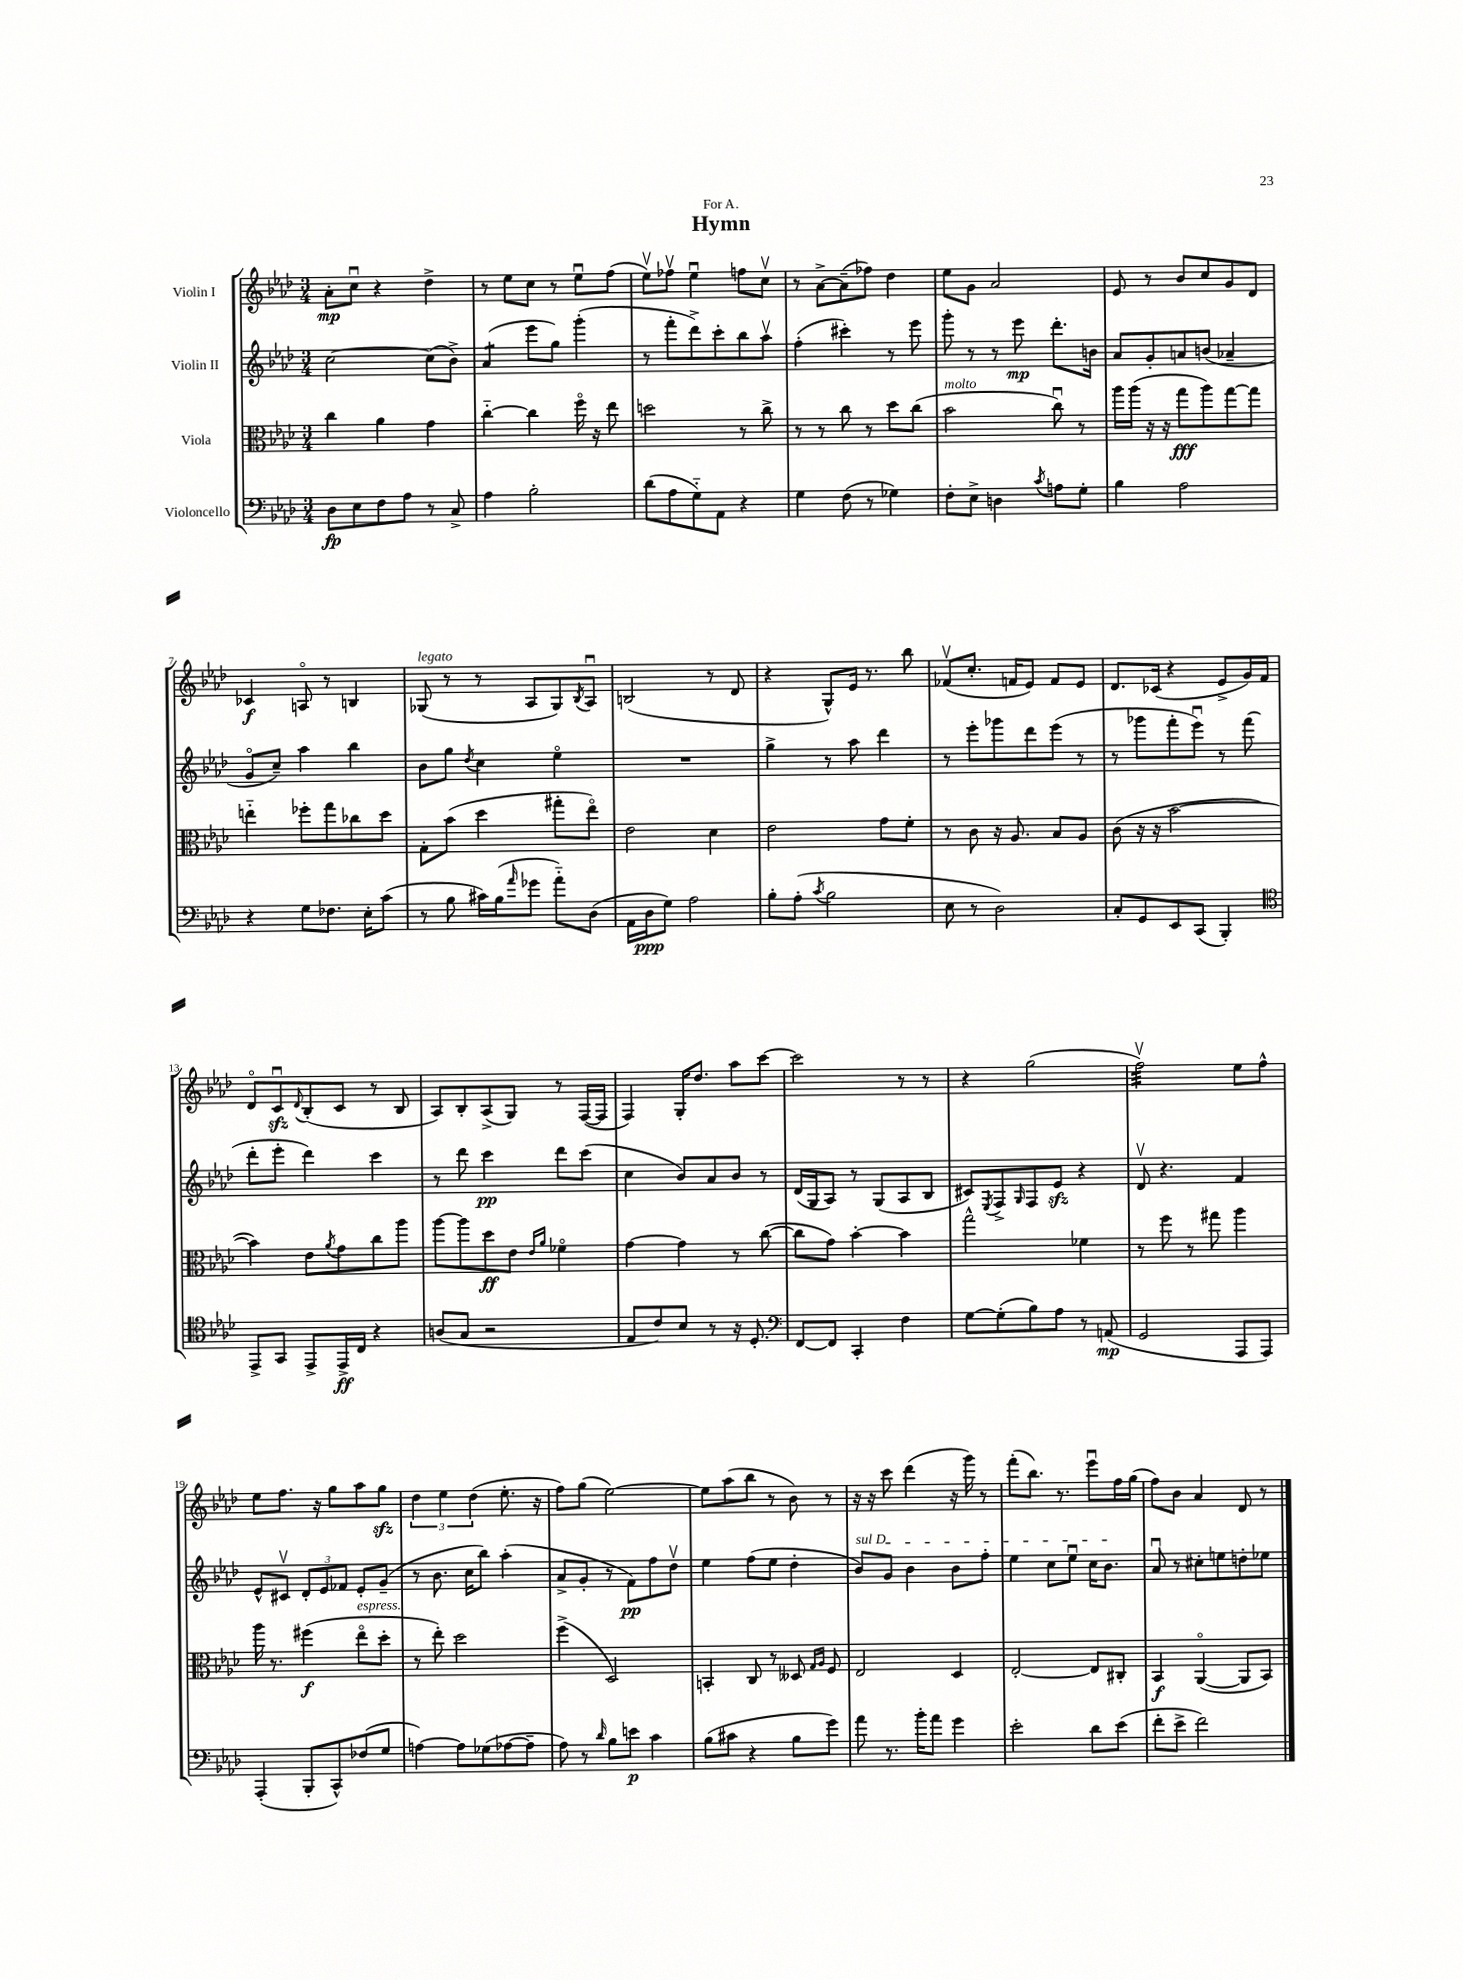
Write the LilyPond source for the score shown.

\header { title = "Hymn" dedication = "For A." }
<<
\new StaffGroup <<
\new Staff = "s0" \with { instrumentName = "Violin I" } {
    \clef treble \key aes \major \numericTimeSignature \time 3/4
    aes'8-.\mp c''8\downbow r4 des''4-> |
    r8 ees''8 c''8 r8 ees''8\downbow f''8( |
    ees''8\upbow) fes''8\upbow ees''4\downbow f''8 c''8\upbow |
    r8 aes'8~-> aes'8--( fes''8) des''4 |
    ees''8 g'8 aes'2 |
    ees'8 r8 bes'8 c''8 g'8 des'8 |
    ces'4\f a8\flageolet r8 b4 |
    ges8^\markup { \italic "legato" }( r8 r8 aes8 ges8) \acciaccatura { bes8 } aes8\downbow |
    b2( r8 des'8 |
    r4 g8-^) ees'16 r8. bes''8 |
    fes'8\upbow( c''8.-. f'16 ees'8) f'8 ees'8 |
    des'8. ces'16( r4 ees'8-> g'16) f'16 |
    des'8\flageolet c'8\downbow\sfz \appoggiatura { des'8 } bes8-.( c'8 r8 bes8 |
    aes8) bes8-. aes8->( g8) r8 f16~( f16 |
    f4) g16-. des''8. aes''8 c'''8~ |
    c'''2 r8 r8 |
    r4 g''2( |
    f''2:32\upbow) ees''8 f''8-^ |
    ees''8 f''8. r16 g''8 aes''8 g''8\sfz |
    \tuplet 3/2 { des''4 ees''4 des''4( } ees''8.-. r16 |
    f''8) g''8( ees''2~) |
    ees''8 aes''8( bes''8 r8 bes'8) r8 |
    r16 r16 c'''8 des'''4( r16 g'''16) r8 |
    f'''8-.( bes''8.) r8. ees'''8\downbow f''16 g''16( |
    f''8) bes'8 aes'4 des'8 r8 \bar "|." |
}
\new Staff = "s1" \with { instrumentName = "Violin II" } {
    \clef treble \key aes \major \numericTimeSignature \time 3/4
    c''2~ c''8( bes'8->) |
    aes'4:8( ees'''8 g''8) g'''4-.( |
    r8 f'''8-. des'''8->) c'''8-. bes''8 aes''8\upbow |
    f''4-.( cis'''4-.) r8 ees'''8 |
    g'''8-. r8 r8 ees'''8\mp des'''8.-. b'16 |
    aes'8 g'8-. a'8 b'8( aes'4-- |
    g'8\flageolet c''8--) aes''4 bes''4 |
    bes'8 g''8 \acciaccatura { des''8 } c''4 ees''4\flageolet |
    R2. |
    g''4-> r8 aes''8 des'''4 |
    r8 ees'''8-. ges'''8 des'''8 ees'''8( r8 |
    r8 ges'''8 f'''8-. ees'''8\downbow) r8 f'''8( |
    des'''8-. ees'''8-. des'''4) c'''4 |
    r8 des'''8 c'''4\pp des'''8 c'''8( |
    c''4 bes'8) aes'8 bes'8 r8 |
    des'16( g16 aes8) r8 g8( aes8 bes8 |
    cis'8) \acciaccatura { ees8 } f8-> \grace { g16 } f8 ees'8\sfz r4 |
    des'8\upbow r4. f'4 |
    ees'8-^ cis'8\upbow \tuplet 3/2 { des'8-. ees'8 fes'8 } ees'8-. g'8--( |
    r8 bes'8. c''16 bes''8) aes''4-.( |
    aes'8-> g'8-. r8 f'8\pp) f''8 des''8\upbow |
    ees''4 f''8( ees''8 des''4-. |
    \once \override TextSpanner.bound-details.left.text = \markup { \italic "sul D" } bes'8\startTextSpan) g'8 bes'4 bes'8 f''8-. |
    ees''4 c''8 ees''8\downbow c''16 bes'8.\stopTextSpan |
    aes'8\downbow r8 cis''8-. e''8 d''8-. ees''8 \bar "|." |
}
\new Staff = "s2" \with { instrumentName = "Viola" } {
    \clef alto \key aes \major \numericTimeSignature \time 3/4
    c''4 aes'4 g'4 |
    c''4~-_ c''4 f''16\flageolet r16 ees''8 |
    d''2 r8 c''8-> |
    r8 r8 c''8 r8 des''8 c''8( |
    bes'2^\markup { \italic "molto" } c''8\downbow) r8 |
    aes''16 aes''16( r16 r16 g''8\fff aes''8) g''8~ g''8 |
    e''4-_ fes''8-. g''8 ces''8 des''8 |
    g8-. bes'8( des''4 gis''8-. ees''8\flageolet) |
    ees'2 des'4 |
    ees'2 g'8 f'8-. |
    r8 c'8 r16 aes8. bes8 aes8 |
    c'8( r16 r16 bes'2~ |
    bes'4) ees'8 \acciaccatura { aes'8 } g'8 c''8 aes''8 |
    aes''8~ aes''8 des''8\ff ees'8 \grace { ees'16 aes'16 } fes'4\flageolet |
    g'4~ g'4 r8 c''8~( |
    c''8 g'8) bes'4~-. bes'4 |
    g''2-^ fes'4 |
    r8 f''8 r8 gis''8 aes''4 |
    aes''16 r8. fis''4\f( ees''8\flageolet^\markup { \italic "espress." } des''8-. |
    r8 ees''8-.) des''2 |
    f''4->( des2) |
    b,4-. c8 r8 deses8 \grace { g16 aes16 } f8 |
    ees2 des4 |
    ees2~-. ees8 cis8-. |
    bes,4\f aes,4~\flageolet( aes,8 bes,8) \bar "|." |
}
\new Staff = "s3" \with { instrumentName = "Violoncello" } {
    \clef bass \key aes \major \numericTimeSignature \time 3/4
    des8\fp ees8 f8 aes8 r8 c8-> |
    aes4 bes2-. |
    des'8( aes8 g8-_) aes,8 r4 |
    g4 f8( r8 ges4) |
    f8-. ees8-> d4 \acciaccatura { c'8 } a8 g8-. |
    bes4 aes2 |
    r4 g8 fes8. ees16-. c'8( |
    r8 bes8 cis'16) bes16( \grace { aes'16 } ges'8 aes'8-_) des8( |
    aes,16 des16\ppp g8) aes2 |
    bes8-. aes8-.( \acciaccatura { c'8 } bes2 |
    ees8 r8 des2) |
    c8-. g,8 ees,8 c,8( bes,,4-.) |
    \clef tenor ees,8-> g,8 ees,8-> ees,16->\ff c16 r4 |
    a8( g8 r2 |
    ees8 c'8) bes8 r8 r16 des8.-. |
    \clef bass f,8~ f,8 c,4-. f4 |
    g8~ g8-.( bes8) aes8 r8 a,8\mp( |
    g,2 aes,,8 aes,,8) |
    aes,,4-.( bes,,8-. c,8-^) fes8( g8 |
    a4~) a8 ges8( aes8~ aes8-- |
    aes8) r8 \grace { des'16 } bes8 e'8\p c'4 |
    bes8( cis'8 r4 bes8 g'8) |
    aes'8 r8. bes'16-. aes'8 g'4 |
    ees'2-. des'8 ees'8( |
    f'8-. ees'8-> f'2) \bar "|." |
}
>>
>>
